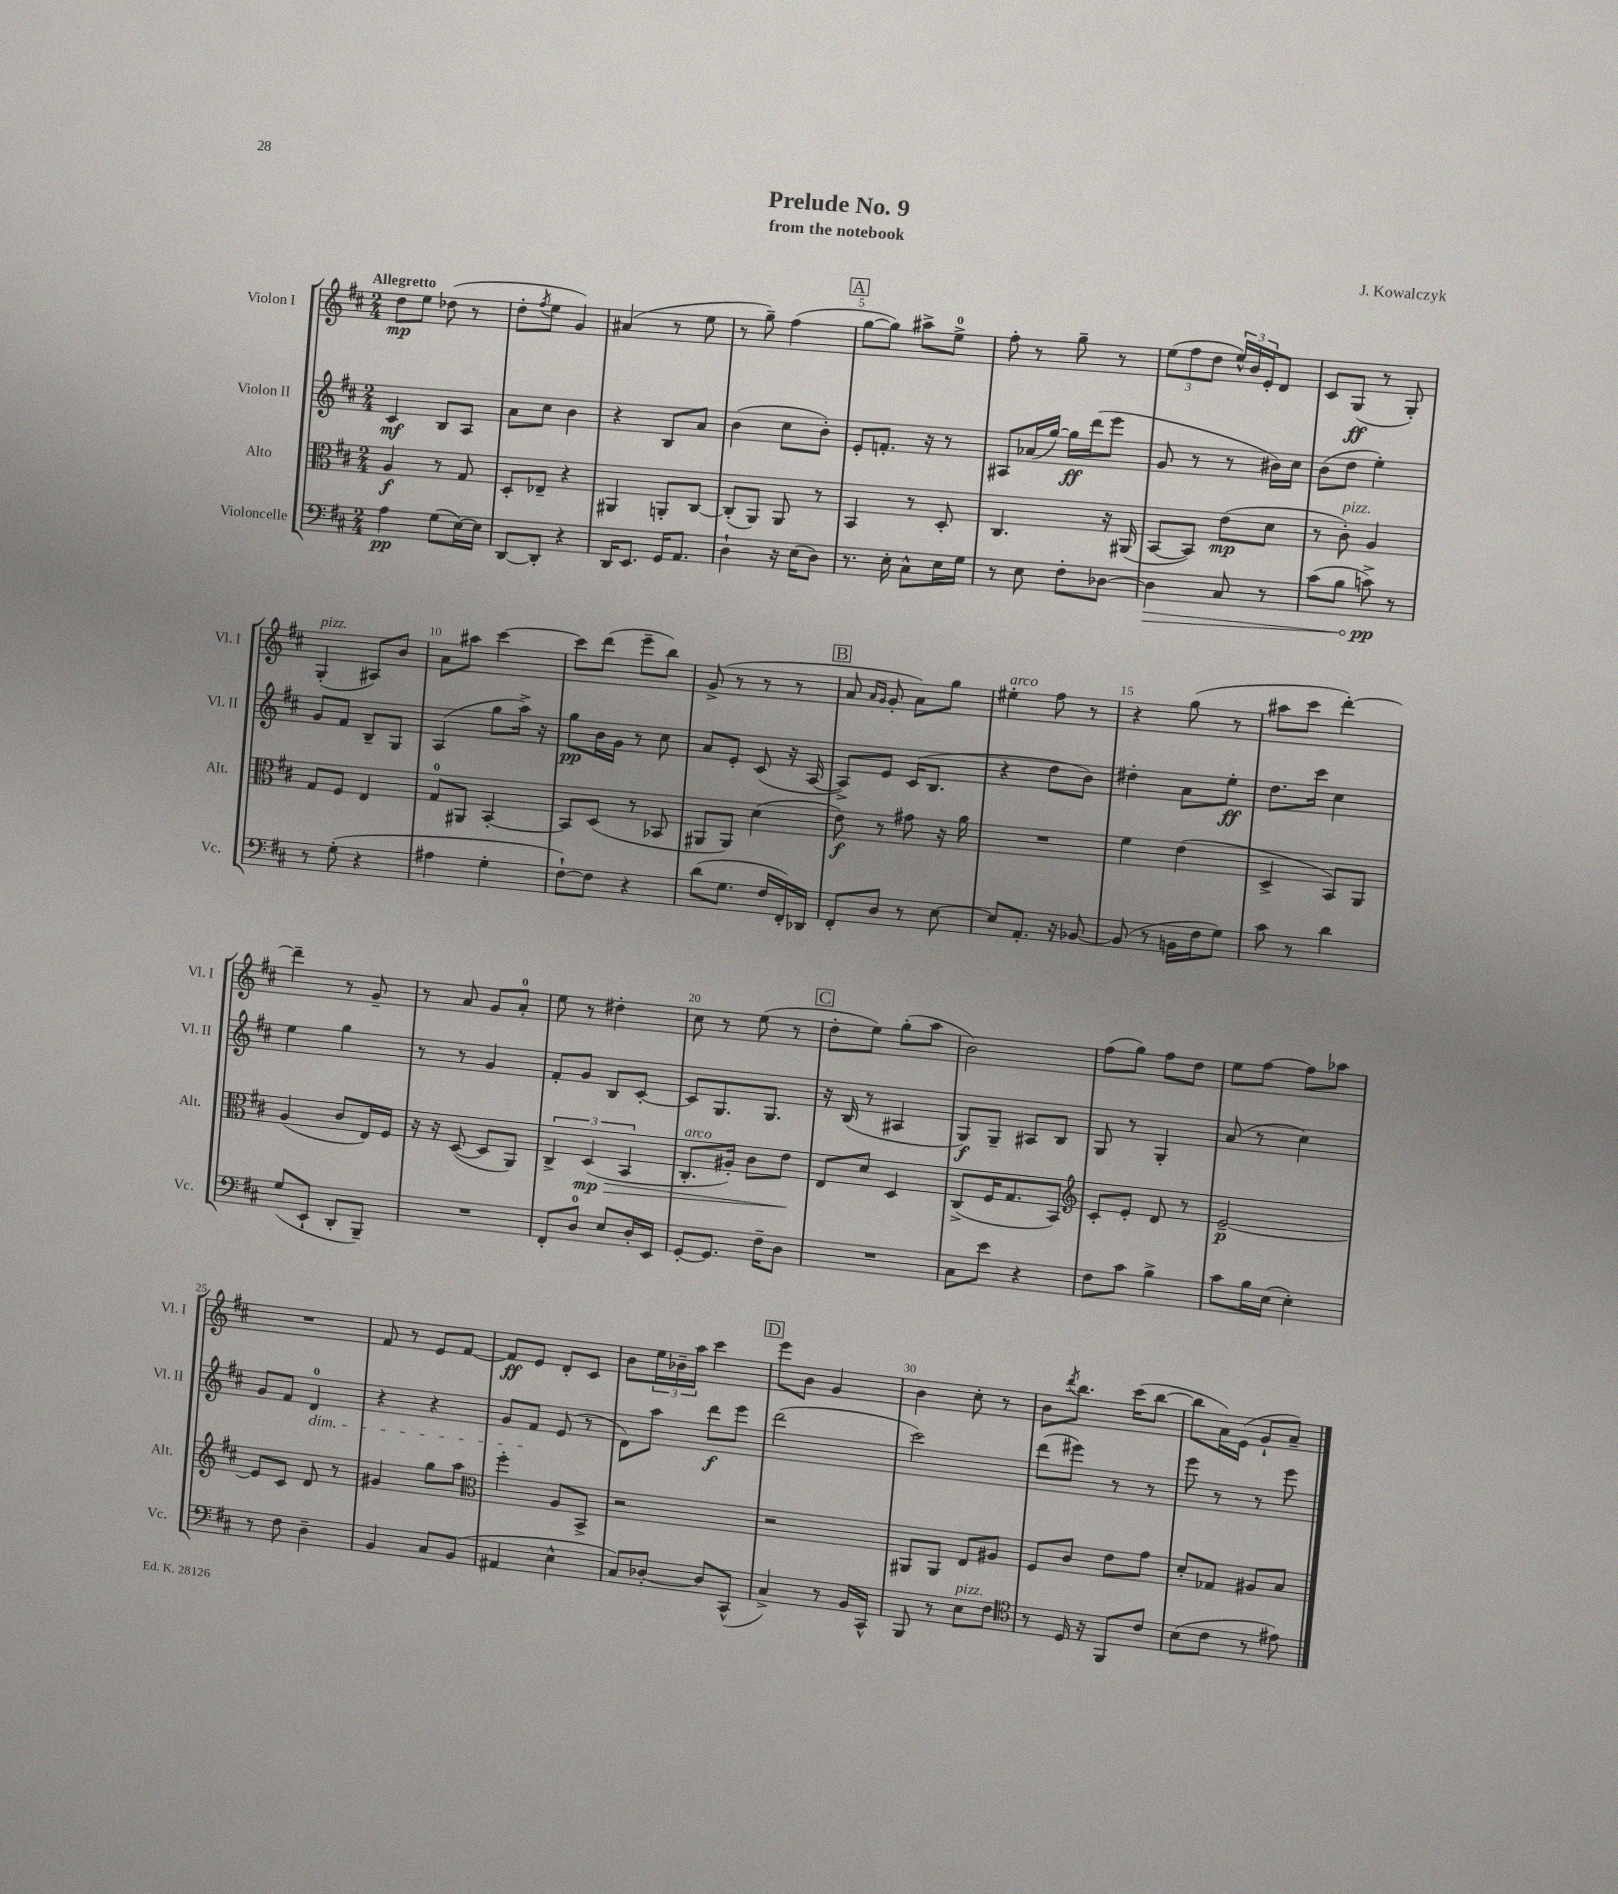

**kern	**dynam	**kern	**dynam	**kern	**dynam	**kern	**dynam
*part4	*part4	*part3	*part3	*part2	*part2	*part1	*part1
*staff4	*staff4	*staff3	*staff3	*staff2	*staff2	*staff1	*staff1
*I"Violoncelle	*	*I"Alto	*	*I"Violon II	*	*I"Violon I	*
*I'Vc.	*	*I'Alt.	*	*I'Vl. II	*	*I'Vl. I	*
*clefF4	*	*clefC3	*	*clefG2	*	*clefG2	*
*k[f#c#]	*	*k[f#c#]	*	*k[f#c#]	*	*k[f#c#]	*
*M2/4	*	*M2/4	*	*M2/4	*	*M2/4	*
=1	=1	=1	=1	=1	=1	=1	=1
!	!	!	!	!	!	!LO:TX:a:B:t=Allegretto	!
4A\	pp	4A/	f	4c#/	mf	8dd\L	mp
.	.	.	.	.	.	8ee\J	.
(8G\L	.	8r	.	8B/L	.	(8dd-X\	.
[16E\L)	.	8G/	.	8A/J	.	8r	.
16E\JJ]	.	.	.	.	.	.	.
=2	=2	=2	=2	=2	=2	=2	=2
[8DD/L	.	8D'/L	.	8a\L	.	8dd'\L	.
.	.	.	.	.	.	8qff#/	.
8DD'/J]	.	8E-X~/J	.	8cc#\J	.	8ee\J	.
4r	.	4r	.	4b\	.	4g/)	.
=3	=3	=3	=3	=3	=3	=3	=3
16DD/KL	.	4AA#X/	.	4r	.	(4a#X/	.
8.EE/J	.	.	.	.	.	.	.
16GG/KL	.	8AAn'/L	.	8B/L	.	8r	.
8.AA/J	.	.	.	.	.	.	.
.	.	[8C#/J	.	8a/J	.	8ee\	.
=4	=4	=4	=4	=4	=4	=4	=4
4D`\	.	(8C#'/L]	.	(4b\	.	8r	.
.	.	8AA/J)	.	.	.	8gg~\)	.
16r	.	8AA/	.	8cc#\L	.	(4ff#\	.
(16E\KL	.	.	.	.	.	.	.
8D\J)	.	8r	.	8b'\J)	.	.	.
!!LO:REH:place=s1:t=A
=5	=5	=5	=5	=5	=5	=5	=5
8.r	.	4BB/	.	8e'/L	.	[8gg\L	.
.	.	.	.	8.fn'/J	.	8gg\J])	.
16E'\	.	.	.	.	.	.	.
8C#^^\L	.	8r	.	.	.	8aa#X^\L	.
.	.	.	.	16r	.	.	.
16E\L	.	8D'/	.	8r	.	8ee^\J	.
16G\JJ	.	.	.	.	.	.	.
=6	=6	=6	=6	=6	=6	=6	=6
8r	.	4.C#/	.	8A#X/L	.	8ff#'\	.
8E\	.	.	.	(16a-X/L	.	8r	.
.	.	.	.	[16gg/JJ)	.	.	.
8F#'\L	.	.	.	16gg\LL]	ff	8gg~\	.
.	.	.	.	(16ddd\J	.	.	.
[8D-X\J	.	16r	.	8eee\J	.	8r	.
.	.	(16AA#X/	.	.	.	.	.
=7	=7	=7	=7	=7	=7	=7	=7
!	!LO:HP:b	!	!	!	!	!	!
4D-\]	>	[8BB/L	.	8g/	.	(12ee\L	.
.	.	.	.	.	.	12ff#\	.
.	.	8BB/J])	.	8r	.	.	.
.	.	.	.	.	.	12dd\J	.
8C#/	.	(8e\L	mp	8r	.	24ee^^/LL)	.
.	.	.	.	.	.	24b/	.
.	.	.	.	.	.	24e'/J	.
8r	.	8d\J	.	16b#X\LL)	.	8d/J	.
.	.	.	.	16cc#\JJ	.	.	.
=8	=8	=8	=8	=8	=8	=8	=8
(8c#\L	.	8r	.	(8b\L	.	8c#/L	.
!	!	!LO:TX:a:i:t=pizz.	!	!	!	!	!
8B\J	.	8c#'\)	.	8dd\J	.	(8G/J	ff
8cn^\)	pp	4A/	.	4ee'\)	.	8r	.
8r	]	.	.	.	.	8G'/)	.
!!LO:LB:g=z
=9	=9	=9	=9	=9	=9	=9	=9
!	!	!	!	!	!	!LO:TX:a:i:t=pizz.	!
8r	.	8G/L	.	8g/L	.	(4G'/	.
(8G'\	.	8F#/J	.	8f#/J	.	.	.
4r	.	4E/	.	8B~/L	.	8A#X/L)	.
.	.	.	.	8G/J	.	8b/J	.
=10	=10	=10	=10	=10	=10	=10	=10
4A#X\	.	8G/L	.	(4A/	.	8a\L	.
.	.	8AA#X/J	.	.	.	8aa#X\J	.
4G'\	.	[4BB'/	.	8gg\L	.	[4ccc#\	.
.	.	.	.	16aa^\Jk)	.	.	.
.	.	.	.	16r	.	.	.
=11	=11	=11	=11	=11	=11	=11	=11
[8F#`\L)	.	8BB/L]	.	8gg\L	pp	8ccc#\L]	.
8F#\J]	.	(8D/J	.	16b\L	.	(8ddd\J	.
.	.	.	.	16g\JJ	.	.	.
4r	.	8r	.	8r	.	8eee~\L	.
.	.	8BB-X/	.	8cc#\	.	8bb\J)	.
=12	=12	=12	=12	=12	=12	=12	=12
(8d\L	.	8AA#X/L	.	8a/L	.	(8g^/	.
8.G\J	.	8AA#/J)	.	8e'/J	.	8r	.
.	.	(4d\	.	(8c#/	.	8r	.
16F#/LL	.	.	.	.	.	.	.
16FF#'/)	.	.	.	16r	.	8r	.
16DD-X/JJ	.	.	.	[16A/	.	.	.
!!LO:REH:place=s1:t=B
=13	=13	=13	=13	=13	=13	=13	=13
8FF#'/L	.	8e\)	f	8A^/L])	.	8a/	.
.	.	.	.	.	.	16qqa/LL	.
.	.	.	.	.	.	16qqg/JJ	.
8D/J	.	8r	.	8e/J	.	8g'/	.
8r	.	8g#X\	.	(16c#/KL	.	8a\L)	.
.	.	.	.	8.B/J	.	.	.
[8E\	.	16r	.	.	.	8gg\J	.
.	.	16a\	.	.	.	.	.
=14	=14	=14	=14	=14	=14	=14	=14
!	!	!	!	!	!	!LO:TX:a:i:t=arco	!
8E/L]	.	2r	.	4r	.	4ee#X'\	.
8.AA'/J	.	.	.	.	.	.	.
.	.	.	.	8dd\L	.	8ff#\	.
16r	.	.	.	.	.	.	.
[8BB-X/	.	.	.	8b\J)	.	8r	.
=15	=15	=15	=15	=15	=15	=15	=15
(8BB-/]	.	4f#\	.	4dd#X'\	.	4r	.
8r	.	.	.	.	.	.	.
16BBn\LL	.	(4e\	.	8a\L	.	(8gg\	.
16F#\J	.	.	.	.	.	.	.
8G\J)	.	.	.	8ee'\J	ff	8r	.
=16	=16	=16	=16	=16	=16	=16	=16
8c#\	.	4D^/	.	8.dd\L	.	8aa#X\L	.
8r	.	.	.	.	.	8ccc#\J	.
.	.	.	.	16ccc#\Jk	.	.	.
4d\	.	8BB/L)	.	4cc#\	.	[4ddd'\)	.
.	.	8AA/J	.	.	.	.	.
!!LO:LB:g=z
=17	=17	=17	=17	=17	=17	=17	=17
(8G/L	.	(4A/	.	4ee\	.	4ddd~\]	.
8EE`/J	.	.	.	.	.	.	.
8DD'/L	.	8c#/L	.	4gg\	.	8r	.
8BBB~/J)	.	16E/L)	.	.	.	8g~/	.
.	.	16F#/JJ	.	.	.	.	.
=18	=18	=18	=18	=18	=18	=18	=18
2r	.	16r	.	8r	.	8r	.
.	.	16r	.	.	.	.	.
.	.	([8D/	.	8r	.	8a/	.
.	.	8D/L]	.	4g/	.	8g/L	.
.	.	8AA/J)	.	.	.	8a'/J	.
=19	=19	=19	=19	=19	=19	=19	=19
8FF#'/L	.	6C#^/	.	8f#'/L	.	8ee\	.
8D/J	.	.	.	8g/J	.	8r	.
!	!	!	!LO:HP:b	!	!	!	!
.	.	(6D/	> mp	.	.	.	.
8E/L	.	.	.	8B/L	.	4dd#X'\	.
.	.	6BB/	.	.	.	.	.
16D'/L	.	.	.	[8c#'/J	.	.	.
16EE/JJ	.	.	.	.	.	.	.
=20	=20	=20	=20	=20	=20	=20	=20
!	!	!LO:TX:a:i:t=arco	!	!	!	!	!
[8GG'/L	.	8.C#'/L	.	8c#/L]	.	8cc#\	.
8.GG/J]	.	.	.	8.G/	.	8r	.
.	.	16A#X'/Jk)	.	.	.	.	.
.	.	8c#\L	.	.	.	(8ee\	.
16F#~\KL	.	.	.	8.G/J	.	.	.
8D\J	.	8e\J	.	.	.	8r	.
.	.	.	]	.	.	.	.
!!LO:REH:place=s1:t=C
=21	=21	=21	=21	=21	=21	=21	=21
2r	.	8E/L	.	16r	.	8dd'\L	.
.	.	.	.	(16B/	.	.	.
.	.	8d/J	.	8r	.	8ee\J)	.
.	.	4D/	.	4A#X/	.	(8gg'\L	.
.	.	.	.	.	.	8aa\J	.
=22	=22	=22	=22	=22	=22	=22	=22
8C#\L	.	(8C#^/L	.	8G/L)	f	2b\)	.
8e\J	.	16F#/K	.	8G~/J	.	.	.
.	.	8.G/	.	.	.	.	.
4r	.	.	.	8A#X/L	.	.	.
.	.	8BB/J)	.	8B/J	.	.	.
=23	=23	=23	=23	=23	=23	=23	=23
*	*	*clefG2	*	*	*	*	*
8F#\L	.	8c#'/L	.	8G/	.	(8ff#\L	.
8c#\J	.	8e'/J	.	8r	.	8gg\J)	.
4B^\	.	8d/	.	4G'/	.	8ff#\L	.
.	.	8r	.	.	.	8dd\J	.
=24	=24	=24	=24	=24	=24	=24	=24
8c#\L	.	[2e~/	p	(8a/	.	8ee\L	.
16B\L	.	.	.	8r	.	[8ff#\J	.
(16E\JJ	.	.	.	.	.	.	.
4E'\)	.	.	.	4cc#\)	.	8ff#\L]	.
.	.	.	.	.	.	8aa-X\J	.
!!LO:LB:g=z
=25	=25	=25	=25	=25	=25	=25	=25
8r	.	8e/L]	.	8g/L	.	2r	.
8F#\	.	8c#/J	.	8f#/J	.	.	.
!	!	!	!	!LO:TX:b:i:t=dim.	!	!	!
4D~\	.	8d/	.	4d/	.	.	.
.	.	8r	.	.	.	.	.
=26	=26	=26	=26	=26	=26	=26	=26
4BB/	.	4g#X/	.	4r	.	8f#/	.
.	.	.	.	.	.	8r	.
8C#/L	.	8gg\L	.	4r	.	8e/L	.
(8BB/J	.	8aa\J	.	.	.	[8f#/J	.
=27	=27	=27	=27	=27	=27	=27	=27
*	*	*clefC3	*	*	*	*	*
4AA#X/	.	4ff#'\	.	8g/L	.	8f#/L]	ff
.	.	.	.	8f#/J	.	8e/J	.
4E^^\	.	8A/L	.	(8e/	.	8d'/L	.
.	.	8BB^/J	.	8r	.	8c#/J	.
=28	=28	=28	=28	=28	=28	=28	=28
8C#/L)	.	2r	.	8d\L)	.	8b\L	.
[8D-X'/J	.	.	.	8aa\J	.	24ee\L	.
.	.	.	.	.	.	24b-X~\	.
.	.	.	.	.	.	24aa\JJ	.
8D-/L]	.	.	.	8ddd\L	f	4ccc#\	.
(8CC#^^/J	.	.	.	8eee\J	.	.	.
!!LO:REH:place=s1:t=D
=29	=29	=29	=29	=29	=29	=29	=29
4C#^/)	.	2r	.	(2ddd\	.	8eee\L	.
.	.	.	.	.	.	8b\J	.
8r	.	.	.	.	.	4g/	.
16BB/LL	.	.	.	.	.	.	.
16CC#^^/JJ	.	.	.	.	.	.	.
=30	=30	=30	=30	=30	=30	=30	=30
8BBB/	.	8AA#X/L	.	2ccc#\)	.	4b\	.
8r	.	8AA#/J	.	.	.	.	.
!LO:TX:a:i:t=pizz.	!	!	!	!	!	!	!
8E\L	.	8E/L	.	.	.	8cc#'\	.
8F#\J	.	8A#X/J	.	.	.	8r	.
=31	=31	=31	=31	=31	=31	=31	=31
*clefC4	*	*	*	*	*	*	*
8r	.	8F#/L	.	(8ddd\L	.	8b\L	.
.	.	.	.	.	.	8qddd/	.
16D/	.	8c#/J	.	8eee#X\J)	.	8.bb\J	.
16r	.	.	.	.	.	.	.
8FF#/L	.	8e\L	.	8r	.	.	.
.	.	.	.	.	.	(16ccc#\KL	.
8c#/J	.	8g\J	.	8r	.	[8bb\J	.
=32	=32	=32	=32	=32	=32	=32	=32
(8B\L	.	8d'/L	.	8eee\	.	8bb\L]	.
8c#\J	.	8G-X/J	.	8r	.	16a\L)	.
.	.	.	.	.	.	(16e\JJ	.
8r	.	8A#X/L	.	8r	.	8g`/L	.
8e#X\)	.	8B/J	.	8eee\	.	8a~/J)	.
==	==	==	==	==	==	==	==
*-	*-	*-	*-	*-	*-	*-	*-
